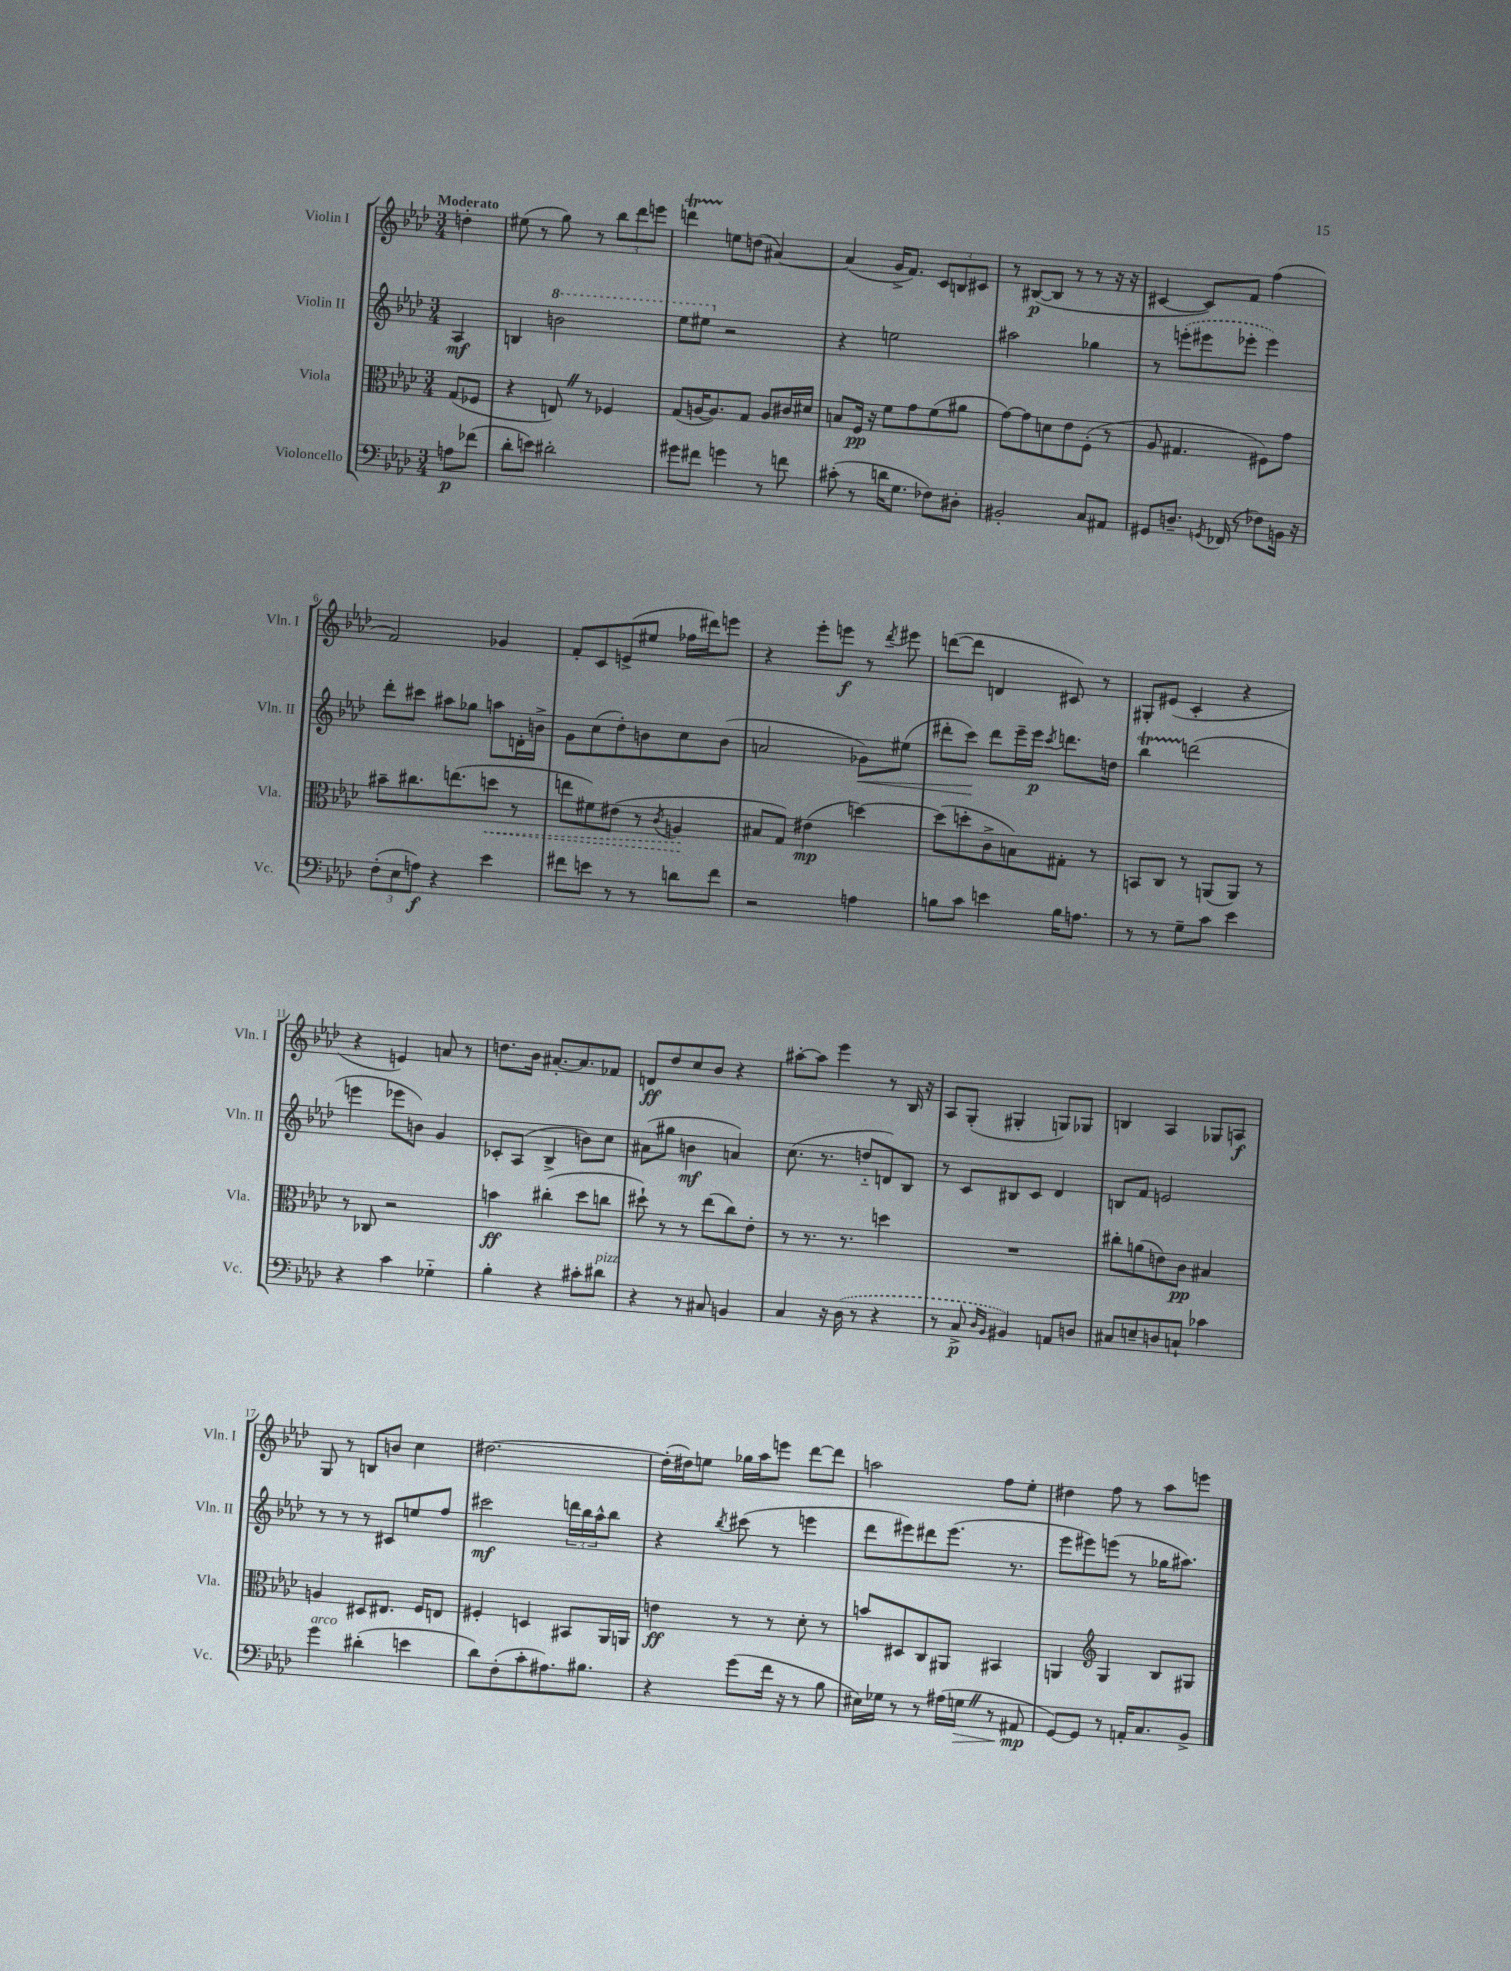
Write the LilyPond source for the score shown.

<<
\new StaffGroup <<
\new Staff = "s0" \with { instrumentName = "Violin I" shortInstrumentName = "Vln. I" } {
    \clef treble \key aes \major \numericTimeSignature \time 3/4 \partial 4 \tempo "Moderato"
    d''4-. |
    eis''8( r8 g''8) r8 \tuplet 3/2 { bes''8 des'''8 e'''8 } |
    d'''4\startTrillSpan e''8\stopTrillSpan d''8( ais'4~) |
    ais'4( g'16-> f'8.) \tuplet 3/2 { c'8 b8 cis'8 } |
    r8 bis8~\p( bis8 r8 r8 r16 r16 |
    cis'4~ cis'8) f'8 f''4( |
    f'2) ges'4 |
    f'8-. c'8 e'8->( eis''8 fes''16 dis'''16) e'''8 |
    r4 ees'''8-. e'''8\f r8 \acciaccatura { des'''8 } eis'''8 |
    d'''8~( d'''8 d'4 cis'8) r8 |
    gis8-. eis'8( c'4-. r4 |
    r4 e'4) a'8 r8 |
    d''8. bes'16 ais'8.~-. ais'8. fes'8 |
    d'8\ff des''8 c''8 bes'8 r4 |
    ais''8~-. ais''8 ees'''4 r8 bes16 r16 |
    aes8 g8-.( gis4-. g8) ges8 |
    b4 aes4 ges8 a8\f |
    g8 r8 b8 b'8 c''4 |
    dis''2.~ |
    dis''16-.( dis''16) e''8 ges''16 aes''16 e'''8 des'''8~ des'''8 |
    a''2 f''8 ees''8-. |
    dis''4 f''8 r8 aes''8 e'''8 \bar "|." |
}
\new Staff = "s1" \with { instrumentName = "Violin II" shortInstrumentName = "Vln. II" } {
    \clef treble \key aes \major \numericTimeSignature \time 3/4 \partial 4
    aes4\mf |
    b4 \ottava #1 b''2 |
    ees'''8 eis'''8 \ottava #0 r2 |
    r4 e''2 |
    ais''2 ges''4 |
    r8 \once \slurDashed e'''8-.( eis'''8 ees'''8-. ees'''4) |
    des'''8-. cis'''8 ais''8 ges''8 a''8 d'16-. b'16-> |
    g'8 c''8( des''8-.) b'8 c''8 b'8( |
    a'2 ges'8\<) eis''8( |
    dis'''8-. c'''8\!) dis'''8 ees'''16-- ees'''16\p \acciaccatura { c'''8 } d'''8. d''16 |
    bes''4\startTrillSpan d'''2\stopTrillSpan( |
    e'''4 ees'''8 b'8) g'4 |
    ces'8-. aes8( bes4-> b'8) c''8 |
    ais'8( gis''8 b'4\mf a'4) |
    c''8.( r8. d''8-_ d'8) bes8 |
    r8 c'8 bis8 c'8 des'4 |
    b8 f'8 e'2 |
    r8 r8 r8 cis'8 e''8 f''8 |
    cis'''2\mf \tuplet 3/2 { d'''16 bes''16 aes''16-^ } bes''8 |
    r4 \acciaccatura { bes''8 } cis'''8( r8 e'''4 |
    des'''8 eis'''8) dis'''8 eis'''8.( r8. |
    ees'''8 eis'''8) e'''8( r8 ges''16 ais''8.) \bar "|." |
}
\new Staff = "s2" \with { instrumentName = "Viola" shortInstrumentName = "Vla." } {
    \clef alto \key aes \major \numericTimeSignature \time 3/4 \partial 4
    g8( fes8 |
    r4 e8) \once \override BreathingSign.text = \markup { \musicglyph "scripts.caesura.straight" } \breathe r8 fes4 |
    g8( a16~ a8.) g8 a8 cis'16 dis'16 |
    b8 f16\pp r16 f'8 g'8 f'8( ais'8 |
    g'8~) g'8 d'8 ees'8 f8-.( r8 |
    aes8 gis4. fis8) g'8 |
    bis'8-- cis''8. e''8.( \once \override Hairpin.style = #'dashed-line d''8\< r8 |
    e''8 fis'8) eis'8( r8 \acciaccatura { c'8 } a4\! |
    bis8 g8) eis'4\mp( d''4~) |
    d''8( d''8-. c'8-> b8) gis8-. r8 |
    b,8 c8 r8 a,8( a,8) r8 |
    r8 ces8 r2 |
    b'4\ff cis''4-.( des''8 c''8 |
    dis''8-!) r8 r8 ees''8( c''8) ees'8-. |
    r8 r8. r8. d''4 |
    R2. |
    cis''8-. a'8( e'8) c'8\pp bis4 |
    a4 dis8 eis8. f16 e8 |
    fis4-. d4 bis,8 aes,16 a,16 |
    e'4\ff r8 r8 des'8-. r8 |
    b'8 dis8 c8 ais,8 bis,4 |
    a,4 \clef treble g4 bes8 gis8 \bar "|." |
}
\new Staff = "s3" \with { instrumentName = "Violoncello" shortInstrumentName = "Vc." } {
    \clef bass \key aes \major \numericTimeSignature \time 3/4 \partial 4
    a8\p fes'8( |
    des'8-. e'8) dis'2-. |
    gis'8 fis'8 g'4 r8 f'8 |
    cis'8-.( r8 d'16 g8. fes8) dis8-. |
    bis,2-. c8 ais,8 |
    gis,8 d8.-- \acciaccatura { g,8 } fes,16( r8 fes8) b,16 r16 |
    \tuplet 3/2 { f8-.( ees8 a8\f) } r4 ees'4 |
    fis'8 e'8 r8 r8 d'8 fis'8 |
    r2 a4 |
    b8 c'8 e'4 b16 a8. |
    r8 r8 g8-- c'8 ees'4 |
    r4 c'4 ges4-_ |
    bes4-. r4 cis'8-. dis'8^\markup { \italic "pizz." } |
    r4 r8 cis8 b,4 |
    c4 r16 \once \slurDashed des16( r8 r4 |
    r8 c8->\p \grace { des16 bes,16 } bis,4) a,8 d8 |
    cis8 e8-- d8 c8-! ces'4 |
    g'4^\markup { \italic "arco" } dis'4-.( e'4 |
    des'8) f8-.( c'8-. ais8.) bis8. |
    r4 g'8( f'16 r16 r8 bes8 |
    eis16) ges16 r8 r8 ais16( g16\> \once \override BreathingSign.text = \markup { \musicglyph "scripts.caesura.straight" } \breathe r8 ais,8\mp\! |
    g,8~) g,8 r8 a,16-. c8. bes,8-> \bar "|." |
}
>>
>>
